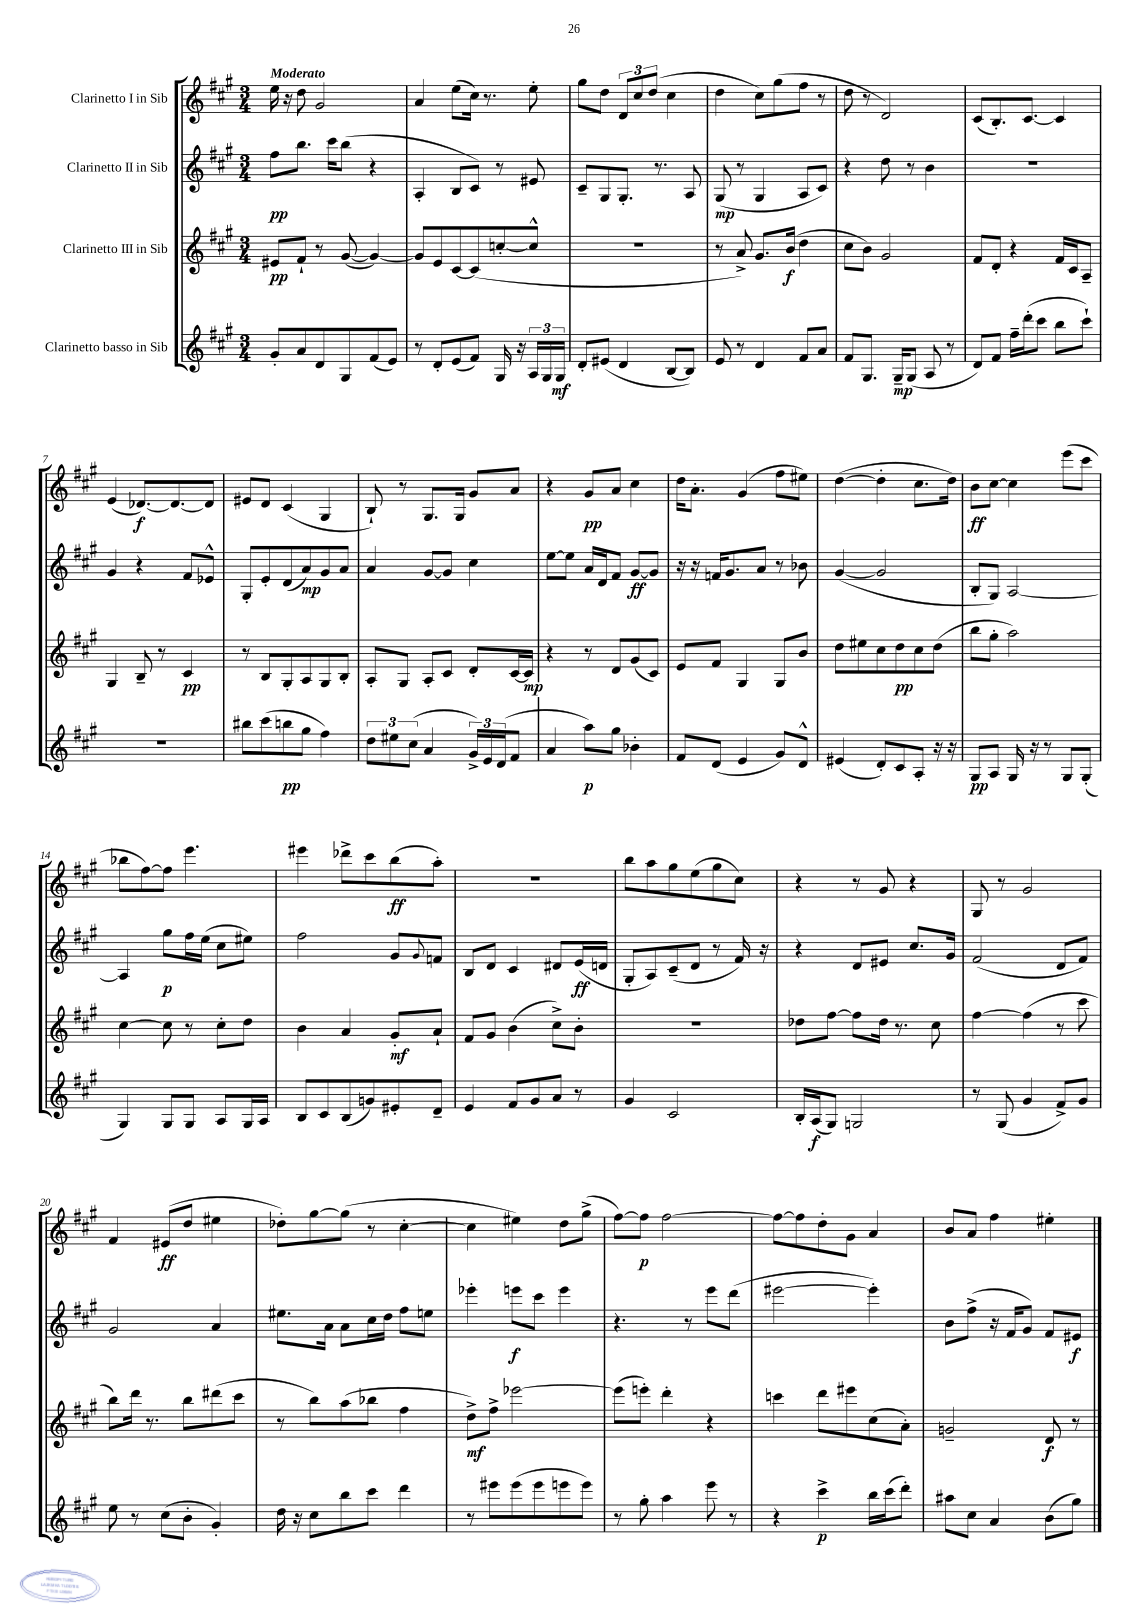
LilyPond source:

<<
\new StaffGroup <<
\new Staff = "s0" \with { instrumentName = "Clarinetto I in Sib" } {
    \clef treble \key a \major \numericTimeSignature \time 3/4 \tempo "Moderato"
    e''16 r16 d''8 gis'2 |
    a'4 e''8( cis''16) r8. e''8-. |
    gis''8 d''8 \tuplet 3/2 { d'8 cis''8 d''8( } cis''4 |
    d''4 cis''8) gis''8( fis''8 r8 |
    d''8 r8 d'2) |
    cis'8( b8.-.) cis'8.~ cis'4 |
    e'4( des'8.~\f) des'8.~ des'8 |
    eis'8 d'8 cis'4( gis4 |
    b8-!) r8 gis8. gis16 gis'8 a'8 |
    r4 gis'8\pp a'8 cis''4 |
    d''16 a'8.-. gis'4( fis''8 eis''8) |
    d''4~( d''4-. cis''8. d''16) |
    b'8\ff cis''8~ cis''4 e'''8( cis'''8 |
    bes''8 fis''8~) fis''8 e'''4. |
    eis'''4 des'''8-> cis'''8 b''8\ff( a''8-.) |
    R2. |
    b''8 a''8 gis''8 e''8( gis''8 cis''8) |
    r4 r8 gis'8 r4 |
    gis8 r8 gis'2 |
    fis'4 eis'8\ff( d''8 eis''4 |
    des''8-.) gis''8~ gis''8( r8 cis''4~-. |
    cis''4 eis''4) d''8 gis''8->( |
    fis''8~) fis''8\p fis''2~ |
    fis''8~ fis''8 d''8-. gis'8 a'4 |
    b'8 a'8 fis''4 eis''4-. \bar "|." |
}
\new Staff = "s1" \with { instrumentName = "Clarinetto II in Sib" } {
    \clef treble \key a \major \numericTimeSignature \time 3/4
    fis''8\pp b''8. cis'''16 b''8( r4 |
    a4-. b8 cis'8) r8 eis'8 |
    cis'8-- gis8 gis8.-. r8. a8 |
    gis8\mp( r8 gis4 a8 cis'8) |
    r4 d''8 r8 b'4 |
    R2. |
    gis'4 r4 fis'8 ees'8-^ |
    gis8-. e'8-. d'8( a'8\mp) gis'8 a'8 |
    a'4 gis'8~ gis'8 cis''4 |
    e''8~ e''8 a'16 d'16 fis'8 gis'8~\ff gis'8 |
    r16 r16 f'16 gis'8. a'8 r8 bes'8 |
    gis'4~( gis'2 |
    b8-. gis8) a2~ |
    a4 gis''8\p fis''16 e''16( cis''8 eis''8) |
    fis''2 gis'8 \appoggiatura { gis'8 } f'8 |
    b8 d'8 cis'4 dis'8 e'16\ff( d'16 |
    gis8-. a8) cis'8--( d'8 r8 fis'16) r16 |
    r4 d'8 eis'8 cis''8. gis'16 |
    fis'2( d'8 fis'8) |
    gis'2 a'4 |
    eis''8. a'16 a'8 cis''16 d''16 fis''8 e''8 |
    ees'''4-. e'''8\f cis'''8 e'''4 |
    r4. r8 e'''8 d'''8( |
    eis'''2~ eis'''4-.) |
    b'8 fis''8->( r16 fis'16 gis'8) fis'8 eis'8\f \bar "|." |
}
\new Staff = "s2" \with { instrumentName = "Clarinetto III in Sib" } {
    \clef treble \key a \major \numericTimeSignature \time 3/4
    eis'8\pp fis'8-! r8 gis'8~( gis'4~) |
    gis'8 e'8 cis'8~ cis'8( c''8~-. c''8-^ |
    R2. |
    r8 a'8->) gis'8. b'16\f( d''4 |
    cis''8 b'8) gis'2 |
    fis'8 d'8-. r4 fis'16 cis'16 a8-- |
    gis4 b8-- r8 cis'4\pp |
    r8 b8 gis8-. a8 gis8 b8-. |
    a8-. gis8 a8-. cis'8 d'8-. cis'16~ cis'16\mp |
    r4 r8 d'8 gis'8( cis'8) |
    e'8 fis'8 gis4 gis8 b'8 |
    d''8 eis''8 cis''8 d''8\pp cis''8 d''8( |
    b''8 gis''8-. a''2) |
    cis''4~ cis''8 r8 cis''8-. d''8 |
    b'4 a'4 gis'8-.\mf a'8-! |
    fis'8 gis'8 b'4( cis''8->) b'8-. |
    r2. |
    des''8 fis''8~ fis''8 des''16 r8. cis''8 |
    fis''4~ fis''4( r8 cis'''8 |
    b''8) d'''16 r8. b''8 dis'''8( cis'''8 |
    r8 b''8) a''8( bes''8 fis''4 |
    d''8->\mf) fis''8-> ees'''2~ |
    ees'''8( e'''8-.) d'''4-. r4 |
    c'''4 d'''8 eis'''8 cis''8( a'8-.) |
    g'2-- d'8\f r8 \bar "|." |
}
\new Staff = "s3" \with { instrumentName = "Clarinetto basso in Sib" } {
    \clef treble \key a \major \numericTimeSignature \time 3/4
    gis'8-. a'8 d'8 gis8 fis'8( e'8) |
    r8 d'8-. e'8( fis'8) gis16 r16 \tuplet 3/2 { a16 gis16 gis16\mf } |
    d'8-. eis'8( d'4 b8~ b8) |
    e'8 r8 d'4 fis'8 a'8 |
    fis'8 gis8. gis16--\mp gis8( a8 r8 |
    d'8) fis'8 fis''16-- d'''16-.( cis'''8 b''8 cis'''8-!) |
    R2. |
    bis''8 cis'''8( b''8\pp gis''8 fis''4) |
    \tuplet 3/2 { d''8 eis''8 cis''8( } a'4 \tuplet 3/2 { gis'16->) e'16 d'16( } fis'8 |
    a'4 a''8\p) gis''8 bes'4-. |
    fis'8 d'8( e'4 gis'8) d'8-^ |
    eis'4( d'8-.) cis'8 a8-. r16 r16 |
    gis8\pp a8 gis16 r16 r8 gis8 gis8-.( |
    gis4) gis8 gis8 a8 gis16 a16 |
    b8 cis'8 b8( g'8) eis'8-. d'8-- |
    e'4 fis'8 gis'8 a'8 r8 |
    gis'4 cis'2 |
    b16-. a16\f( gis8) g2 |
    r8 gis8( gis'4 fis'8->) gis'8 |
    e''8 r8 cis''8( b'8-. gis'4-.) |
    d''16 r16 cis''8 b''8 cis'''8 d'''4 |
    r8 eis'''8 eis'''8( eis'''8 e'''8 e'''8) |
    r8 gis''8-. a''4 e'''8 r8 |
    r4 cis'''4->\p b''16 cis'''16( d'''8-.) |
    ais''8 cis''8 a'4 b'8( gis''8) \bar "|." |
}
>>
>>
